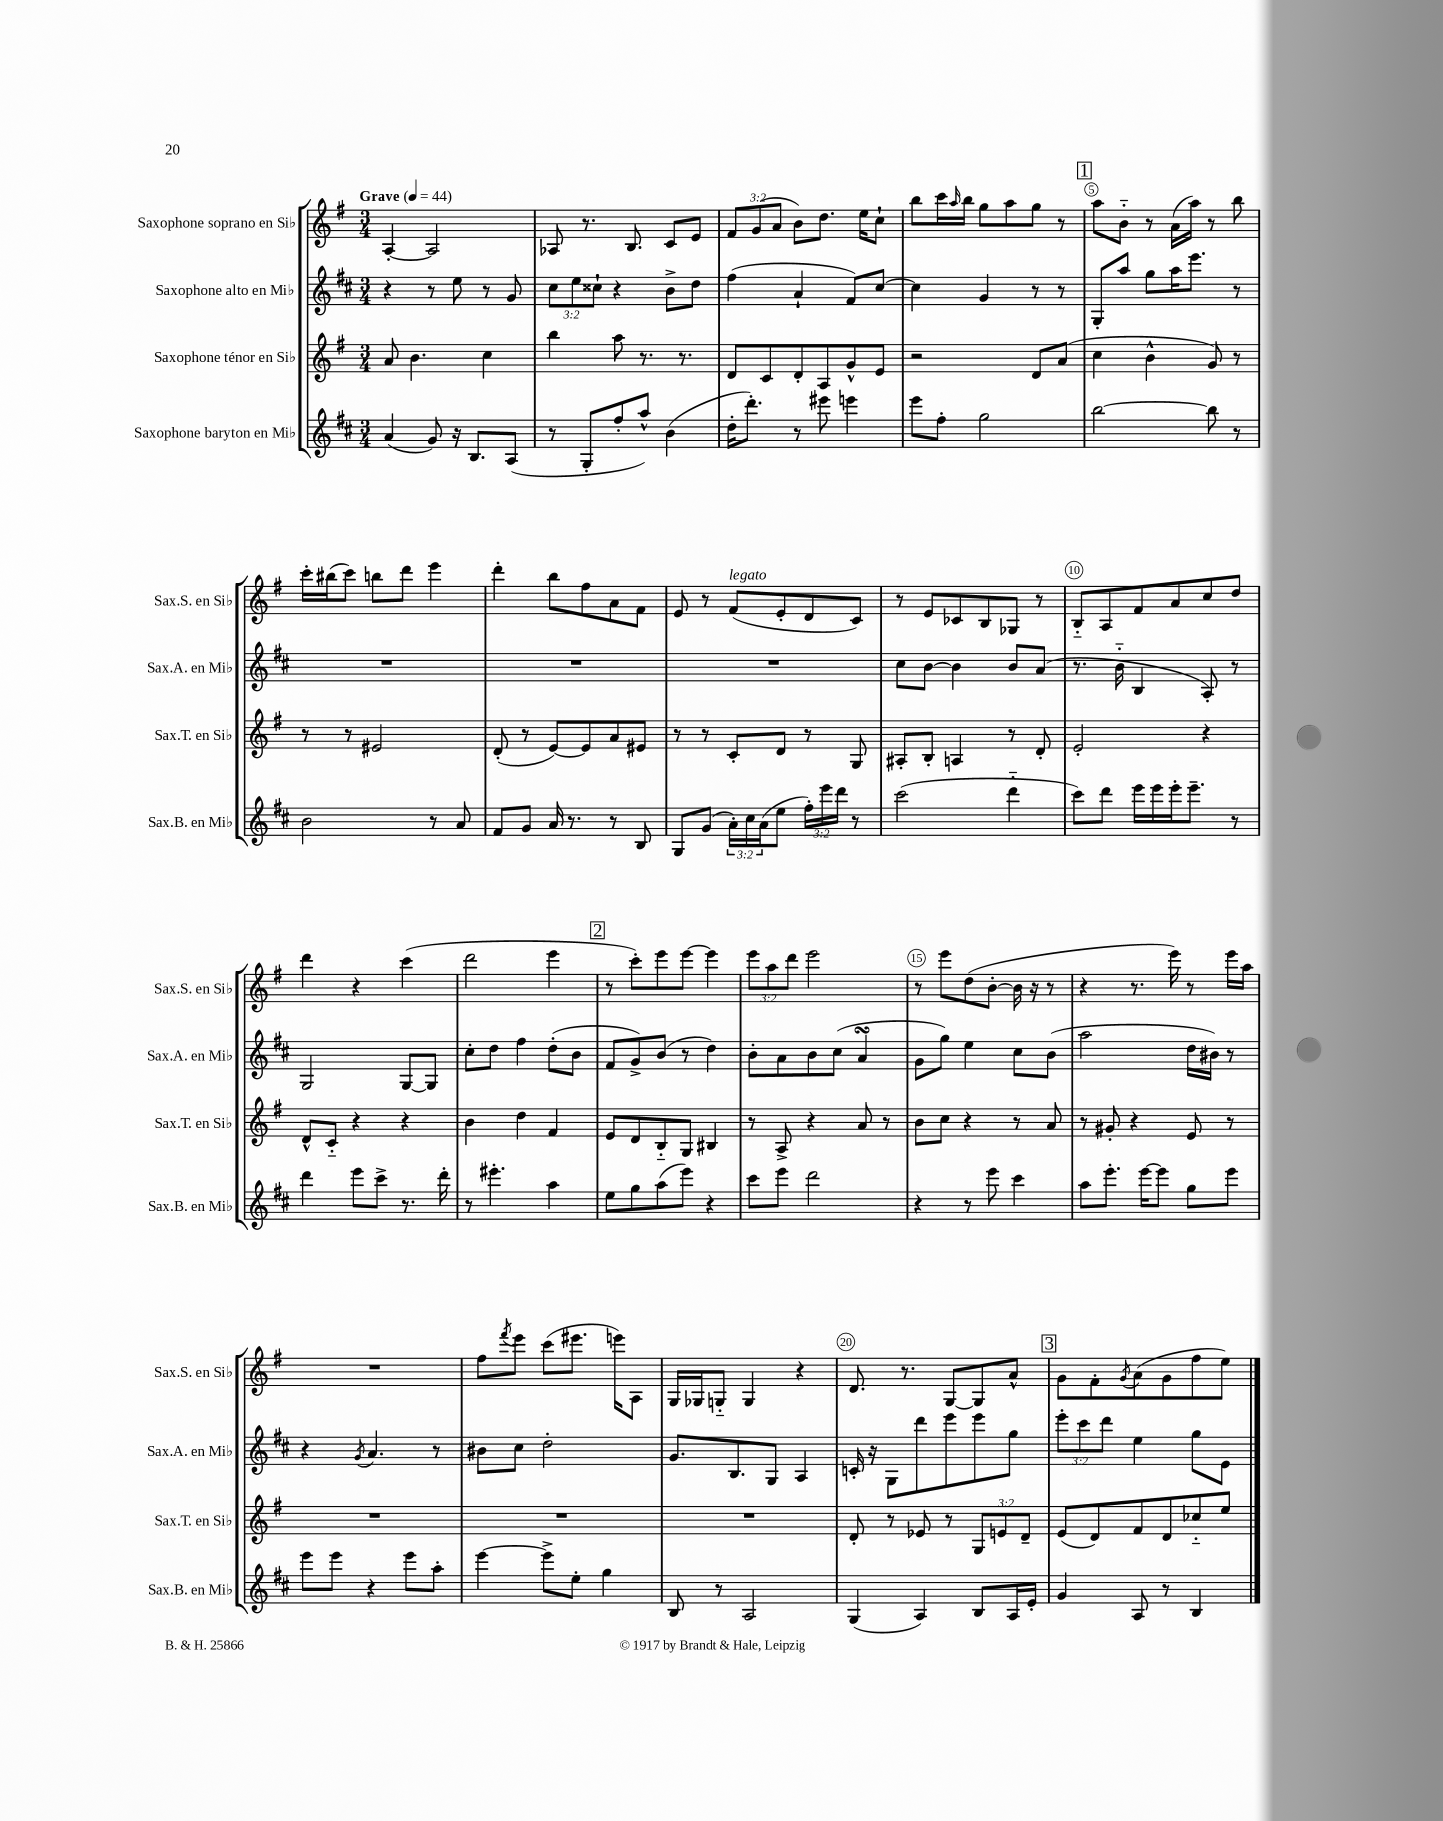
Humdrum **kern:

**kern	**kern	**kern	**kern
*staff4	*staff3	*staff2	*staff1
*clefG2	*clefG2	*clefG2	*clefG2
*k[f#c#]	*k[f#]	*k[f#c#]	*k[f#]
*M3/4	*M3/4	*M3/4	*M3/4
*MM44	*MM44	*MM44	*MM44
(4a/	8a/	4r	[4A'/
.	4.b\	.	.
8g/)	.	8r	2A/]
16r	.	8ee\	.
8.B/L	.	.	.
.	4cc\	8r	.
(8A/J	.	8g/	.
=	=	=	=
8r	4bb\	12cc#\L	8A-/
.	.	12ee\	.
8G'/L	.	.	8.r
.	.	12cc##`\J	.
8ff#'/	8aa\	4r	.
.	.	.	8.B/
8aa^^/J)	8.r	.	.
(4b\	.	8b^\L	8c/L
.	8.r	.	.
.	.	8dd\J	8e/J
=	=	=	=
16dd'\LK	8d/L	(4ff#\	12f#/L
8.ddd'\J)	.	.	.
.	.	.	(12g/
.	8c/	.	.
.	.	.	12a/J
8r	8d'/	4a`/	8b\L)
8eee#\	8A/	.	8.dd\J
4eee\	8g^^/	8f#/L)	.
.	.	.	16ee\LK
.	8e/J	[8cc#/J	8cc`\J
=	=	=	=
8eee\L	2r	4cc#\]	8bb\L
8ff#'\J	.	.	16ccc\L
.	.	.	16qqaa/
.	.	.	16bb\JJ
2gg\	.	4g/	8gg\L
.	.	.	8aa\
.	8d/L	8r	8gg\J
.	(8a/J	8r	8r
=	=	=	=
[2bb\	4cc\	8G'/L	8aa\L
.	.	8aa/J	8b'~\J
.	4b^^\	8gg\L	8r
.	.	16aa\K	(16a\LL
.	.	8.eee\J	16aa\JJ)
8bb\]	8g/)	.	8r
8r	8r	8r	8bb\
=	=	=	=
2b\	8r	2.r	16ccc'\LL
.	.	.	(16bb#\J
.	8r	.	8ccc\J)
.	2e#/	.	8bb\L
.	.	.	8ddd\J
8r	.	.	4eee\
8a/	.	.	.
=	=	=	=
8f#/L	(8d'/	2.r	4ddd'\
8g/J	8r	.	.
16a/	[8e/L)	.	8bb\L
8.r	.	.	.
.	8e/]	.	8ff#\
8r	8a/	.	8a\
8B/	8e#/J	.	8f#\J
=	=	=	=
8G/L	8r	2.r	8e/
(8g/J	8r	.	8r
24a'\LL)	8c'/L	.	(8f#/L
24cc#\	.	.	.
(24a\J	.	.	.
8ee\J	8d/J	.	8e'/
24ff#'\LL)	8r	.	8d/
24eee\	.	.	.
24ddd\JJ	.	.	.
8r	8G/	.	8c/J)
=	=	=	=
(2ccc#\	8A#'/L	8cc#\L	8r
.	8B'/J	[8b\J	8e/L
.	4A/	4b\]	8c-/
.	.	.	8B/
4ddd'~\	8r	8b/L	8G-/J
.	8d'/	(8a/J	8r
=	=	=	=
8ccc#\L)	2e'/	8.r	8B'~/L
8ddd\J	.	.	8A/
.	.	16b'~\	.
16eee\LL	.	4B/	8f#/
16eee\	.	.	.
16eee'\J	.	.	8a/
8.eee~\J	.	.	.
.	4r	8A'/)	8cc/
8r	.	8r	8dd/J
=	=	=	=
4ddd\	8d^^/L	2G/	4ddd\
.	8c'~/J	.	.
8eee\L	4r	.	4r
8ccc#^\J	.	.	.
8.r	4r	[8G/L	(4ccc\
.	.	8G/]J	.
16ddd'\	.	.	.
=	=	=	=
8r	4b\	8cc#'\L	2ddd\
4.eee#'\	.	8dd\J	.
.	4dd\	4ff#\	.
4aa\	4f#/	(8dd'\L	4eee\
.	.	8b\J	.
=	=	=	=
8ee\L	8e/L	8f#/L	8r
8gg\	8d/	8g^/)	8ccc'\L)
(8aa\	8B'~/	(8b/J	8eee\
8eee\J)	8G/J	8r	[8eee\J
4r	4B#/	4dd\)	4eee\]
=	=	=	=
8ccc#\L	8r	8b'\L	12eee\L
.	.	.	12aa\
8eee\J	8A^/	8a\	.
.	.	.	12ddd\J
2ddd\	4r	8b\	2eee\
.	.	(8cc#\J	.
.	8a/	4a/	.
.	8r	.	.
=	=	=	=
4r	8b\L	8g\L	8r
.	8cc\J	8gg\J)	8eee\L
8r	4r	4ee\	(8dd\
8eee\	.	.	[8b'\J
4ccc#\	8r	8cc#\L	16b\]
.	.	.	16r
.	8a/	(8b\J	8r
=	=	=	=
8aa\L	8r	2aa\	4r
8.eee'\J	8g#'/	.	.
.	4r	.	8.r
[16eee\LK	.	.	.
8eee\]J	.	.	.
.	.	.	16eee\)
8gg\L	8e/	16dd\LL	8r
.	.	16b#\JJ)	.
8eee\J	8r	8r	16eee\LL
.	.	.	16aa\JJ
=	=	=	=
8eee\L	2.r	4r	2.r
8eee\J	.	.	.
.	.	8qg/	.
4r	.	4.a/	.
8eee\L	.	.	.
8aa'\J	.	8r	.
=	=	=	=
[4eee\	2.r	8b#\L	8ff#\L
.	.	.	8qfff#/
.	.	8cc#\J	8eee\J
8eee^\]L	.	2dd'\	(8ccc\L
8ee'\J	.	.	8.eee#\J
4gg\	.	.	.
.	.	.	16eee\LK)
.	.	.	8A\J
=	=	=	=
8B/	2.r	8.g/L	16G/LL
.	.	.	16G-/J
8r	.	.	8G'~/J
.	.	8.B/	.
2A/	.	.	4G/
.	.	8G/J	.
.	.	4A/	4r
=	=	=	=
(4G/	8d'/	16c'/	8.d/
.	.	16r	.
.	8r	8G\L	.
.	.	.	8.r
4A/)	8e-/	8ddd\	.
.	8r	8eee\	[8G/L
8B/L	12G/L	8eee\	8G/]
.	12e/	.	.
16A/L	.	8gg\J	8a^^/J
.	12d~/J	.	.
16e'/JJ	.	.	.
=	=	=	=
4g/	(8e/L	12eee'\L	8g\L
.	.	12ccc#\	.
.	8d/)	.	8f#'\
.	.	12ddd\J	.
.	.	.	8qg/
8A/	8f#/	4ee\	(8a\
8r	8d/	.	8g\
4B/	8cc-'~/	8gg\L	8ff#\
.	8ee/J	8e\J	8ee\J)
==	==	==	==
*-	*-	*-	*-
